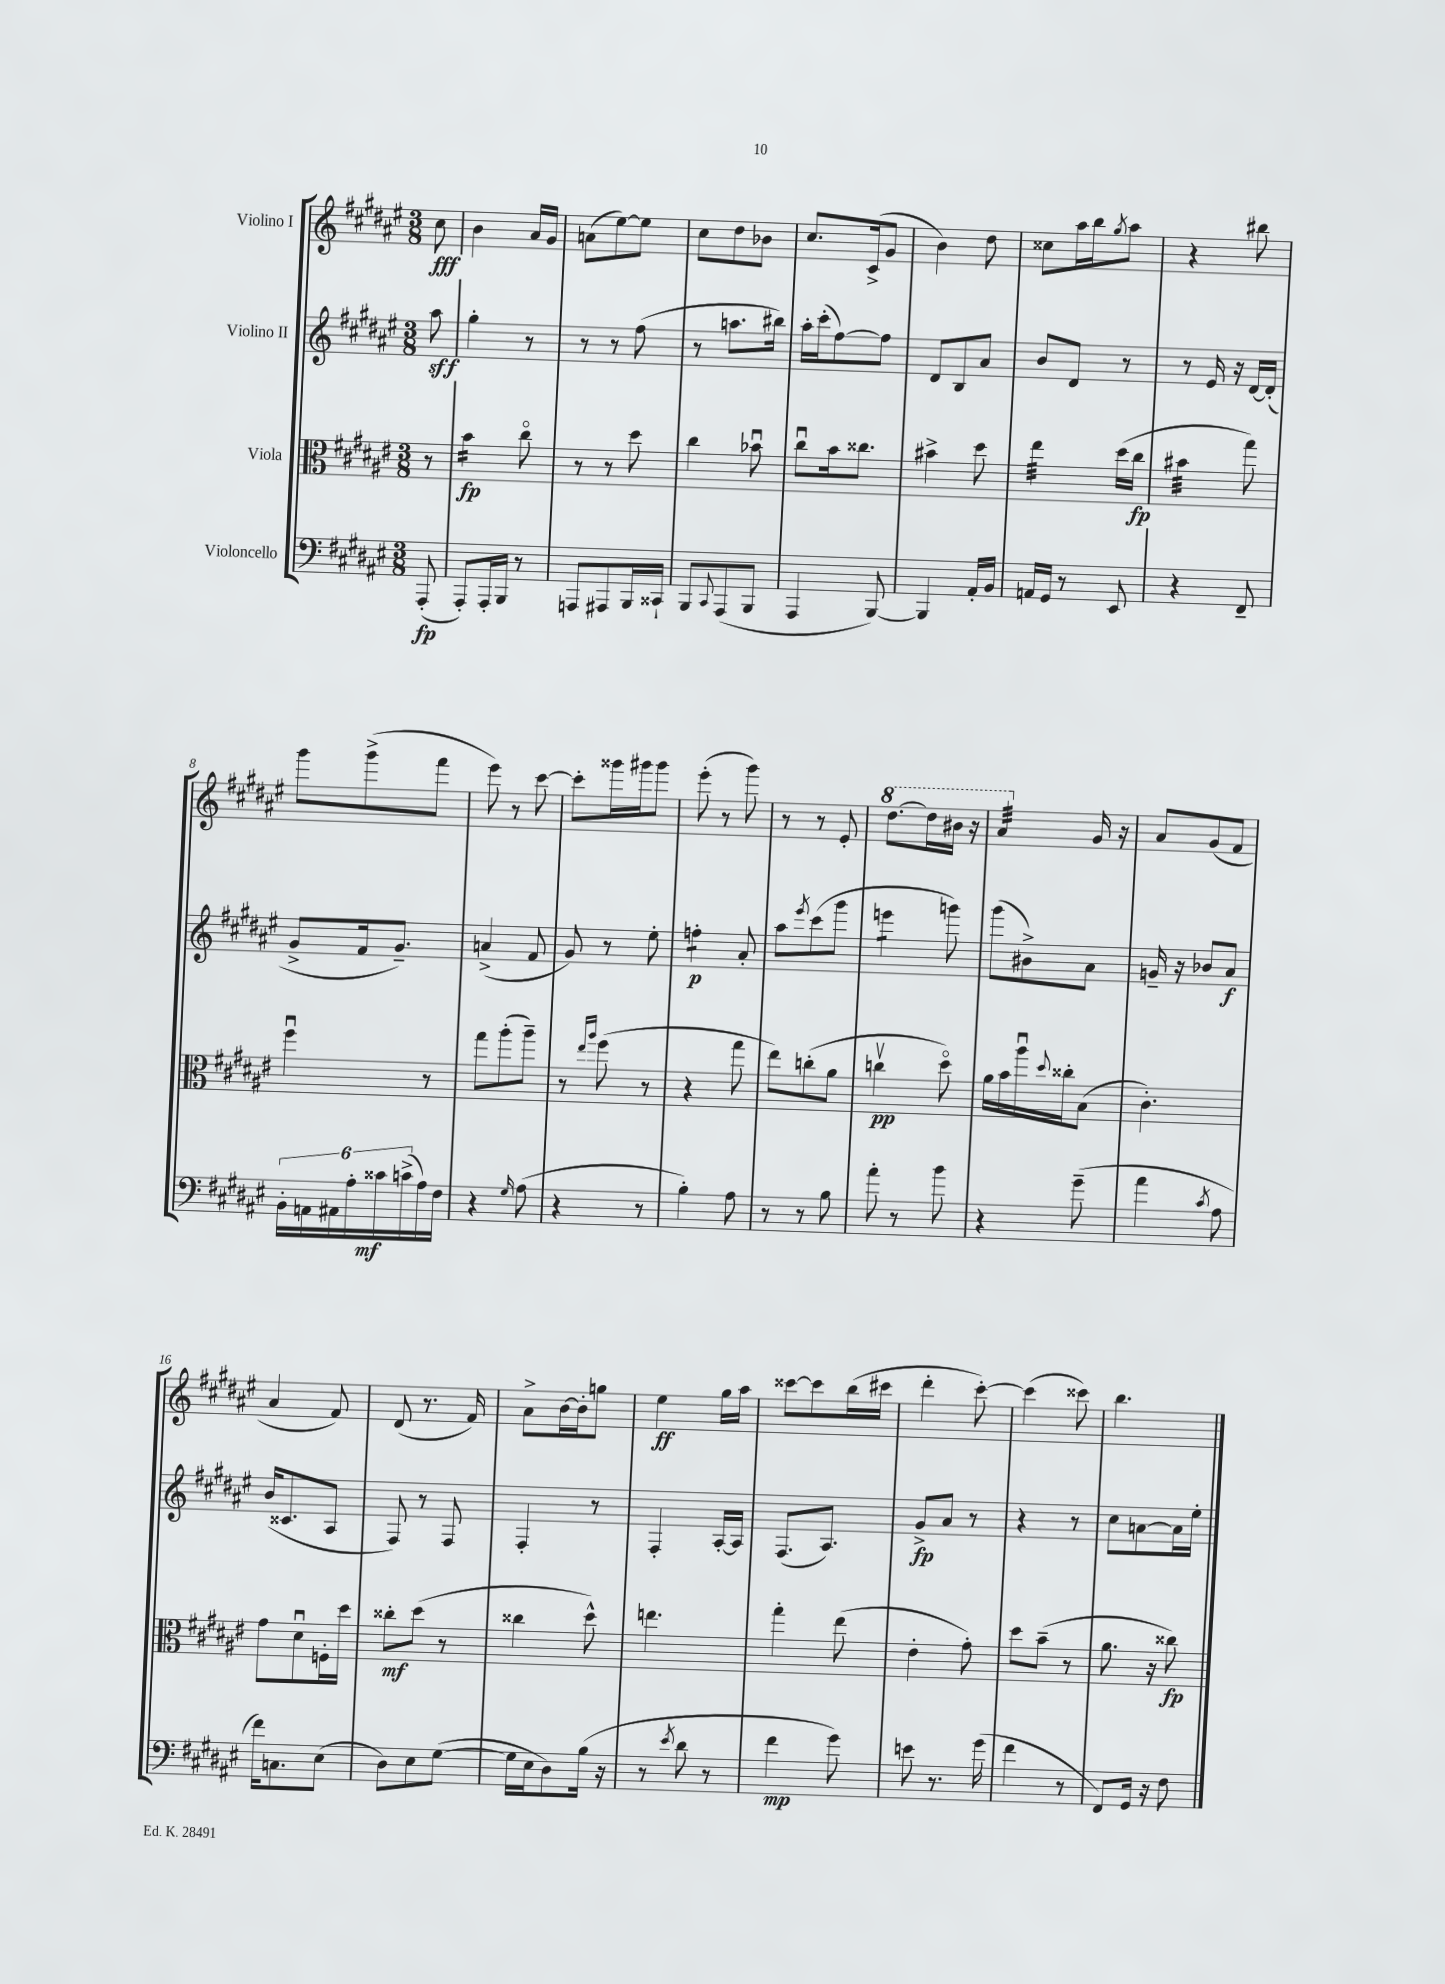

**kern	**kern	**kern	**kern
*staff4	*staff3	*staff2	*staff1
*clefF4	*clefC3	*clefG2	*clefG2
*k[f#c#g#d#a#e#]	*k[f#c#g#d#a#e#]	*k[f#c#g#d#a#e#]	*k[f#c#g#d#a#e#]
*M3/8	*M3/8	*M3/8	*M3/8
(8AAA#'/	8r	8aa#\	8cc#\
=	=	=	=
8AAA#'/L)	4b\	4gg#'\	4b\
16AAA#'/L	.	.	.
16BBB/JJ	.	.	.
8r	8cc#o\	8r	16a#/LL
.	.	.	16g#/JJ
=	=	=	=
8AAA/L	8r	8r	(8a\L
8AAA#/	8r	8r	[8ee#\)
16BBB/L	8dd#\	(8ff#\	8ee#\]J
16CC##`/JJ	.	.	.
=	=	=	=
8BBB/L	4cc#\	8r	8cc#\L
8qqCC#/	.	.	.
(8AAA#/	.	8.aa\L	8dd#\
8BBB/J	8b-u\	.	8b-\J
.	.	16bb#\Jk)	.
=	=	=	=
4AAA#/	8cc#u\L	16aa#'\LL	8.cc#/L
.	.	(16ccc#'\J	.
.	16b\k	[8ff#\)	.
.	8.cc##\J	.	(16c#^/k
[8BBB/)	.	8ff#\]J	8g#/J
=	=	=	=
4BBB/]	4b#^\	8d#/L	4b\)
.	.	8B/	.
16AA#'/LL	8dd#\	8a#/J	8dd#\
16BB/JJ	.	.	.
=	=	=	=
16AA/LL	4ee#\	8b/L	8cc##\L
16GG#/JJ	.	.	.
8r	.	8d#/J	16aa#\L
.	.	.	16bb\J
.	.	.	8qgg#/
8EE#/	(16dd#\LL	8r	8aa#\J
.	16cc#\JJ	.	.
=	=	=	=
4r	4b#\	8r	4r
.	.	16e#/	.
.	.	16r	.
8FF#~/	8gg#\)	[16d#/LL	8bb#\
.	.	(16d#'/]JJ	.
=	=	=	=
24BB'\LL	4ff#u\	8g#^/L	8ggg#\L
24AA\	.	.	.
24AA#\	.	.	.
24A#'\	.	16f#/k	(8ggg#^\
24c##\	.	.	.
.	.	8.g#~/J)	.
(24c^\	.	.	.
16A#\)	8r	.	8fff#\J
16F#\JJ	.	.	.
=	=	=	=
4r	8gg#\L	(4a^/	8eee#\)
.	(8aa#'\	.	8r
16qqG#/	.	.	.
(8A#\	8aa#~\J)	8f#/	[8ccc#\
=	=	=	=
4r	8r	8g#/)	8ccc#'\]L
.	16qqee#/LL	.	.
.	16qqaa#/JJ	.	.
.	(8ff#\	8r	16ggg##\L
.	.	.	16ggg#\J
8r	8r	8ee#'\	8ggg#\J
=	=	=	=
4B'\)	4r	4ff'\	(8eee#'\
.	.	.	8r
8A#\	8gg#\	8a#'/	8ggg#\)
=	=	=	=
8r	8ee#\L)	8aa#\L	8r
.	.	8qeee#/	.
8r	(8cc'\	(8ccc#\	8r
8B\	8a#\J	8ggg#\J	8e#'/
=	=	=	=
8a#'\	4ccv\	4eee\	[8.ddd#\L
8r	.	.	.
.	.	.	16ddd#\]L
8b\	8dd#o\)	8ggg\)	16bb#\JJ
.	.	.	16r
=	=	=	=
4r	16a#\LL	(8ggg#\L	4aa#/
.	16b\	.	.
.	16aa#u\	8b#^\)	.
.	8qqdd#/	.	.
.	16cc##'\J	.	.
(8g#~\	(8B\J	8a#\J	16g#/
.	.	.	16r
=	=	=	=
4a#\	4.c#'\)	16g~/	8a#/L
.	.	16r	.
.	.	8b-/L	(8g#/
8qc#/	.	.	.
8A#\	.	8a#/J	8f#/J
=	=	=	=
16f#\LK)	8g#\L	(16b/LK	4a#/
8.C\	.	8.c##/	.
.	8d#u\	.	.
(8E#\J	16F'\L	8A#/J	8f#/)
.	16dd#\JJ	.	.
=	=	=	=
8D#\L)	8cc##'\L	8F#/)	(8d#/
8E#\	(8dd#\J	8r	8.r
([8G#\J	8r	8F#/	.
.	.	.	16f#/)
=	=	=	=
16G#\]LL	4cc##\	4F#'/	8a#^\L
16E#\J	.	.	.
8D#\)	.	.	[16b\L
.	.	.	16b'\]J
(16B\Jk	8dd#^^\)	8r	8gg\J
16r	.	.	.
=	=	=	=
8r	4.ee\	4F#'/	4ee#\
8qe#/	.	.	.
8d#\	.	.	.
8r	.	[16A#'/LL	16gg#\LL
.	.	16A#/]JJ	16aa#\JJ
=	=	=	=
4f#\	4gg#'\	(8.F#/L	[8ccc##\L
.	.	.	8ccc##\]
.	.	8.A#/J)	.
8g#\)	(8ee#\	.	(16bb\L
.	.	.	16ccc#\JJ
=	=	=	=
8e\	4e#'\	8g#^/L	4ddd#'\
8.r	.	8a#/J	.
.	8g#'\)	8r	[8ccc#'\)
(16g#\	.	.	.
=	=	=	=
4f#\	8dd#\L	4r	(4ccc#\]
.	(8b~\J	.	.
8r	8r	8r	8ccc##\)
=	=	=	=
8FF#/L)	8.a#\	8cc#\L	4.bb\
16GG#/Jk	.	[8a\	.
16r	16r	.	.
8F#\	8cc##\)	16a\]L	.
.	.	16ee#'\JJ	.
==	==	==	==
*-	*-	*-	*-
